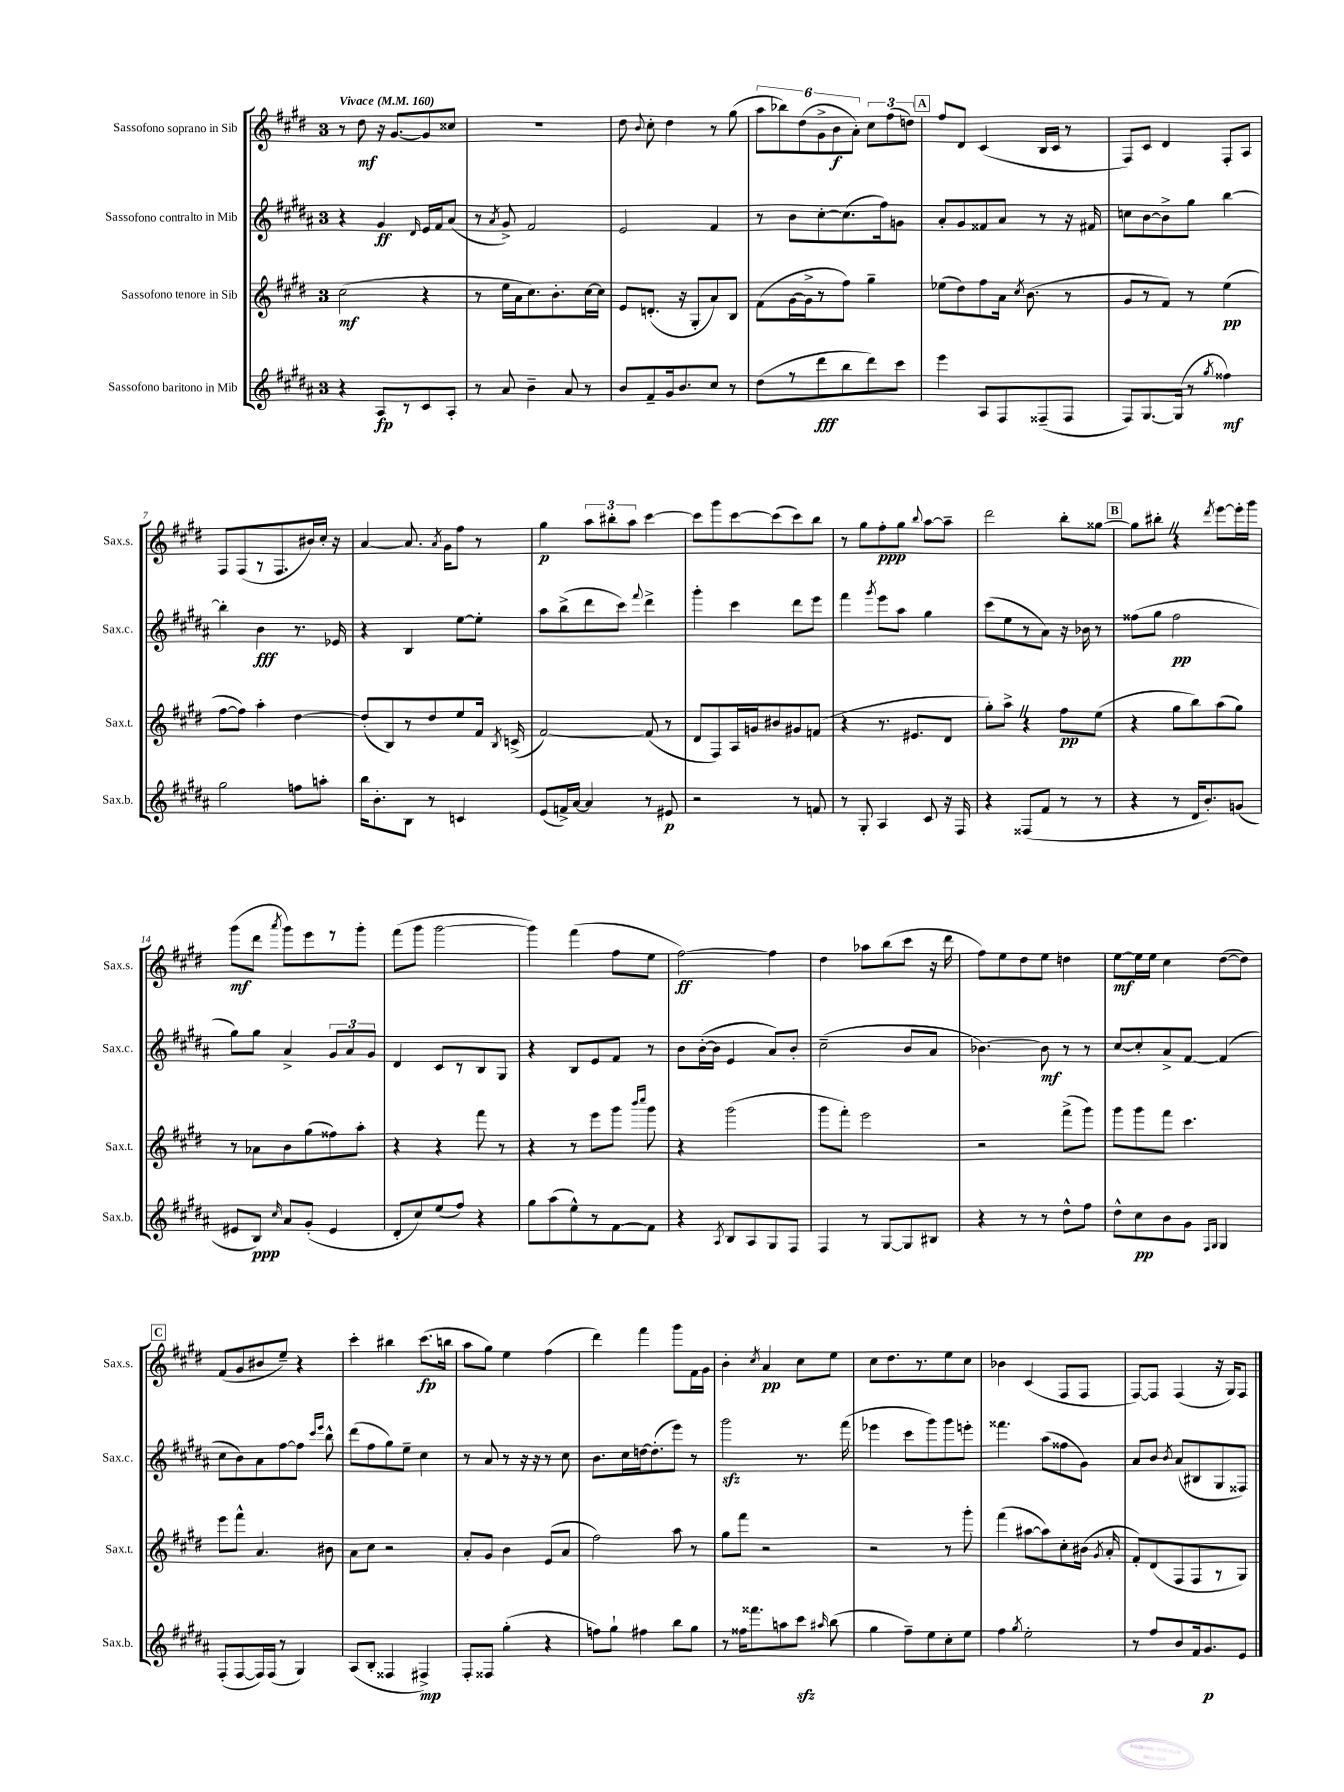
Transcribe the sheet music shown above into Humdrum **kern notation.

**kern	**kern	**kern	**kern
*staff4	*staff3	*staff2	*staff1
*clefG2	*clefG2	*clefG2	*clefG2
*k[f#c#g#d#a#]	*k[f#c#g#d#]	*k[f#c#g#d#a#]	*k[f#c#g#d#]
*M3/4	*M3/4	*M3/4	*M3/4
*MM160	*MM160	*MM160	*MM160
4r	(2cc#\	4r	8r
.	.	.	8dd#\
8A#/L	.	4g#/	16r
.	.	.	[8.g#/L
8r	.	.	.
.	.	16qqd#/	.
8c#/	4r	16e/LL	8g#/]
.	.	16f#/J	.
8A#'/J	.	(8a#/J	8cc##/J
=	=	=	=
8r	8r	8r	2.r
.	.	8qa#/	.
8a#/	16ee\LL	8g#^/)	.
.	16a\J	.	.
4b~\	8.cc#\)	2f#/	.
.	8.b'\	.	.
8a#/	.	.	.
8r	[16cc#\L	.	.
.	16cc#\]JJ	.	.
=	=	=	=
8b/L	8e/L	2e/	8dd#\
.	.	.	8qqb/
8f#~/	(8.d'/J	.	8cc#'\
16g#/k	.	.	4dd#\
8.b/	16r	.	.
.	8G#'/L	.	.
8cc#/J	8a/)	4f#/	8r
8r	8B/J	.	(8gg#\
=	=	=	=
(8dd#\L	(8f#\L	8r	12aa\L
.	.	.	12bb-\)
8r	[16g#\L	8b\L	.
.	.	.	(12dd#\
.	16g#^\]J	.	.
8ddd#\	8r	[8cc#'\	12g#^\
.	.	.	12b\
8bb\	8ff#\J)	(8.cc#\]	.
.	.	.	12a'\J)
8ddd#\)	4gg#~\	.	12cc#\L
.	.	16ff#\k)	.
.	.	.	(12ff#\
8ccc#\J	.	8g\J	.
.	.	.	12dd\J)
=	=	=	=
4eee\	(8ee-\L	8a#'/L	8ff#/L
.	8dd#\)	8g#/	8d#/J
8A#/L	8ff#\	8f##/	(4c#/
8F#/	16a\Jk	8a#/J	.
.	8qcc#/	.	.
.	(8.b\	.	.
(8F##~/	.	8r	16B/LL
.	.	.	16c#/JJ
8F##/J	8r	16r	8r
.	.	16f#/	.
=	=	=	=
8F#/L)	8g#/L	8cc\L	8F#/L)
[8.G#/	8r	[8b\	8c#/J
.	8f#/J)	8b^\]	4d#/
(16G#/]Jk	.	.	.
8r	8r	8gg#\J	.
8qgg#/	.	.	.
4ff##\)	(4ee\	[4bb\	8F#'/L
.	.	.	8A/J
=	=	=	=
2gg#\	[8ff#\L	4bb'\]	8F#/L
.	8ff#\]J)	.	(8F#/
.	4aa'\	4b\	8r
.	.	.	8.F#/
8ff\L	[4dd#\	8.r	.
.	.	.	16b#/L)
8aa'\J	.	.	16cc#'/JJ
.	.	16e-/	16r
=	=	=	=
16bb\LK	(8dd#'/]L	4r	[4a/
8.b'\	.	.	.
.	8B/)	.	.
8B\J	8r	4B/	8.a/]
8r	8dd#/	.	.
.	.	.	8qa/
.	.	.	16g#\LK
4c/	8ee/	[8ee\L	8ff#\J
.	16f#/Jk	8ee'\]J	8r
.	8qB/	.	.
.	(16c^/	.	.
=	=	=	=
(8e/L	[2f#/)	8aa#\L	4gg#\
16f^/L)	.	(8bb^\	.
[16a#/JJ	.	.	.
4a#/]	.	8ddd#\	12aa\L
.	.	.	12bb#'\
.	.	8ccc#\J)	.
.	.	.	12aa\J
.	.	8qqfff#/	.
8r	(8f#/]	4ddd#^\	[4ccc#\
8e#/	8r	.	.
=	=	=	=
2r	8d#/L	4ggg#'\	8ccc#\]L
.	8F#/)	.	8ggg#\
.	16A/L	4ccc#\	[8ccc#\
.	16g/J	.	.
.	8b#/	.	(8ccc#\]
8r	8g#/	8ddd#\L	8ccc#\)
8f/	(8f/J	8eee\J	8bb\J
=	=	=	=
8r	4r	4fff#\	8r
8G#'/	.	.	8gg#\L
.	.	8qggg#/	.
4A#/	8.r	8eee\L	8ff#'\
.	.	8aa#\J	8gg#\J
.	8.e#/L	.	.
.	.	.	8qqbb/
8c#/	.	4gg#\	[8aa\L
16r	8d#/J	.	8aa~\]J
16F#/	.	.	.
=	=	=	=
4r	8gg#'\L)	(8ccc#\L	2ddd#\
.	8aa^\J	8ee\	.
(8F##/L	4r	8r	.
8f#/J	.	8a#\J)	.
8r	8ff#\L	16r	8bb'\L
.	.	16b-\	.
8r	(8ee\J	8r	[8gg##\J
=	=	=	=
4r	4r	(8ff##\L	8gg##\]L
.	.	8gg#\J	8bb#'\J
8r	8gg#\L	2ff##\	4r
16d#/LK	8bb\)	.	.
8.b'/)	.	.	.
.	.	.	8qddd#/
.	(8aa\	.	[8eee\L
(8g/J	8gg#\J)	.	16eee'\]L
.	.	.	16ggg#\JJ
=	=	=	=
8e#/L	8r	8gg#\L)	(8ggg#\L
8B/J)	8a-\L	8gg#\J	8ddd#\J
16qqcc#/	.	.	8qaaa/
8a#/L	8b\	4a#^/	8ggg#\L)
(8g#'/J	(8gg#\	.	8eee\
4e#/	8ff##\)	12g#/L	8r
.	.	12a#/	.
.	8aa'\J	.	8ggg#'\J
.	.	12g#/J	.
=	=	=	=
8d#'/L	4r	4d#/	(8fff#\L
8cc#/)	.	.	8ggg#\J
(8ee/	4r	8c#/L	[2ggg#\
8ff#/J)	.	8r	.
4r	8fff#\	8B/	.
.	8r	8G#/J	.
=	=	=	=
8gg#\L	4r	4r	4ggg#\])
(8aa#\	.	.	.
8ee^^\)	8r	8B/L	(4fff#\
8r	8eee\L	8e/	.
[8f#\	8ggg#\J	8f#/J	8ff#\L
.	16qqbbb/LL	.	.
.	16qqcccc#/JJ	.	.
8f#\]J	8ggg#\	8r	8ee\J
=	=	=	=
4r	4r	8b\L	[2ff#\)
.	.	([16b'\L	.
.	.	16b\]JJ	.
8qA#/	.	.	.
8B/L	(2ggg#\	4e/	.
8A#/	.	.	.
8G#/	.	8a#/L)	4ff#\]
8F#/J	.	8b'/J	.
=	=	=	=
4F#/	8ggg#\L	(2cc#~\	4dd#\
.	8fff#'\J)	.	.
8r	2eee\	.	8aa-\L
[8G#/L	.	.	(8bb\
8G#/]	.	8b/L	8ccc#\J
8B#/J	.	8a#/J	16r
.	.	.	16ddd#\
=	=	=	=
4r	2r	[4.b-\)	8ff#\L)
.	.	.	8ee\
8r	.	.	8dd#\
8r	.	8b-\]	8ee\J
8dd#^^\L	(8fff#^\L	8r	4dd\
8ff#\J	8ggg#\J)	8r	.
=	=	=	=
8dd#^^\L	8ggg#\L	[8cc#/L	[8ee\L
8cc#\	8ggg#\	8cc#'/]	16ee\]L
.	.	.	16ee\JJ
8b\	8fff#\J	8a#^/	4cc#\
8g#\J	4.ccc#\	[8f#/J	.
16qqF#/LL	.	.	.
16qqG#/JJ	.	.	.
4G#/	.	(4f#/]	([8dd#\L
.	.	.	8dd#\]J)
=	=	=	=
(8F#'/L	8eee\L	8cc#\L	(8f#/L
[8F#/	8fff#^^\J	8b\)	8g#/
16F#/]L)	4.a/	8a#\	8b#/
(16F#/JJ	.	.	.
8r	.	[8ff#\	8ee~/J)
4G#/)	.	8ff#\]J	4r
.	.	16qqccc#/LL	.
.	.	16qqeee/JJ	.
.	8b#\	8bb^^\	.
=	=	=	=
(8A#/L	8a\L	(8ddd#\L	4ccc#'\
8B'/J	8cc#\J	8ff#\	.
4F##/	2r	8gg#\)	4bb#\
.	.	8ee~\J	.
4F#^/)	.	4cc#\	(8.ccc#\L
.	.	.	16bb\Jk
=	=	=	=
8F#'/L	8a'/L	8r	8aa\L
8F##/J	8g#/J	8a#/	8gg#\J)
(4gg#'\	4b\	8r	4ee\
.	.	16r	.
.	.	16r	.
4r	(8e/L	8r	(4ff#\
.	8a/J	8cc#\	.
=	=	=	=
8ff\L)	2ff#\)	8.b\L	4ddd#\)
8gg#`\J	.	.	.
.	.	16cc#\L	.
4ff#\	.	[16dd\J	4fff#\
.	.	(8.dd'\]	.
8bb\L	8aa\	8eee\J)	8ggg#\L
8gg#\J	8r	8r	16f#\L
.	.	.	16g#\JJ
=	=	=	=
8r	8gg#\L	2ggg#\	4b'\
16ff##\LK	8fff#\J	.	.
8.fff##\	.	.	.
.	.	.	8qcc#/
.	2r	.	4a/
8aa\	.	.	.
8ccc#\J	.	8.r	8cc#\L
16qqaa#/	.	.	.
(8bb\	.	.	8ee\J
.	.	(16fff#\	.
=	=	=	=
4gg#\	2r	4eee-\	8cc#\L
.	.	.	8.dd#\
8ff#~\L)	.	8ccc#\L	.
.	.	.	8.r
8ee\	.	8ggg#\)	.
8cc#'\	8r	8ggg#\	8ee\
8ee\J	8ggg#'\	8eee'\J	8cc#\J
=	=	=	=
4ff#\	(4fff#\	4.fff##\	4b-\
8qgg#/	.	.	.
2ee'\	[8aa#\L	.	(4c#/
.	8aa#\])	(8aa#\L	.
.	8cc#'\	8ff##\	8F#/L
.	(16b#\Jk	8g#\J)	8F#/J
.	8qg#/	.	.
.	16a'/	.	.
=	=	=	=
8r	8f#'/L)	8a#/L	[8F#/L)
8ff#/L	(8d#/	8b/J	8F#/]J
.	.	8qb/	.
8b/	8F#/	(8a#/L	(4F#/
16f#/k	8F#/	8B#/	.
8.g#/	.	.	.
.	8r	8G#/	16r
.	.	.	16G#/LK)
8e/J	8G#/J)	8F##/J)	8F#/J
==	==	==	==
*-	*-	*-	*-
